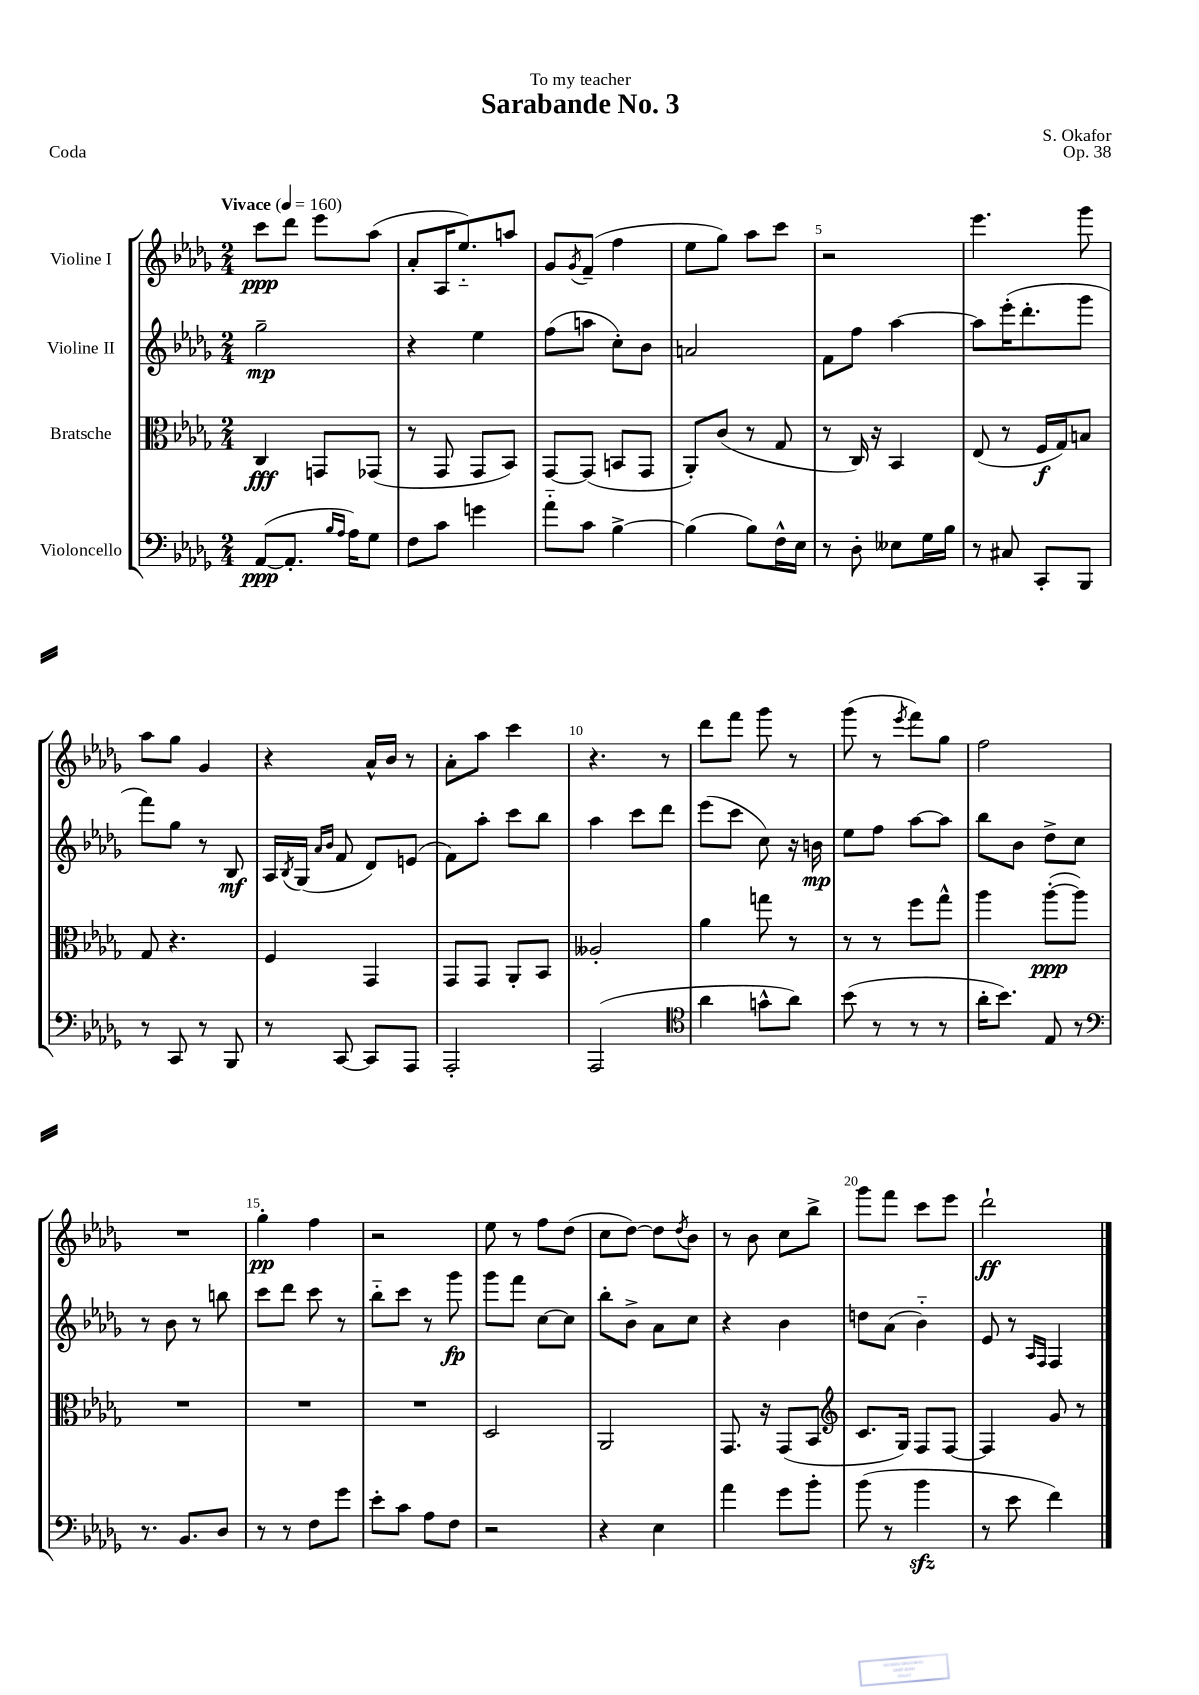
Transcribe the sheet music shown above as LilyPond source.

\header { title = "Sarabande No. 3" composer = "S. Okafor" dedication = "To my teacher" opus = "Op. 38" piece = "Coda" }
<<
\new StaffGroup <<
\new Staff = "s0" \with { instrumentName = "Violine I" } {
    \clef treble \key des \major \numericTimeSignature \time 2/4 \tempo "Vivace" 4 = 160
    c'''8\ppp des'''8 ees'''8 aes''8( |
    aes'8-. aes16 ees''8.-_) a''8 |
    ges'8 \acciaccatura { ges'8 } f'8--( f''4 |
    ees''8 ges''8) aes''8 c'''8 |
    r2 |
    ees'''4. ges'''8 |
    aes''8 ges''8 ges'4 |
    r4 aes'16-^ bes'16 r8 |
    aes'8-. aes''8 c'''4 |
    r4. r8 |
    des'''8 f'''8 ges'''8 r8 |
    ges'''8( r8 \acciaccatura { ees'''8 } f'''8) ges''8 |
    f''2 |
    R2 |
    ges''4-.\pp f''4 |
    r2 |
    ees''8 r8 f''8 des''8( |
    c''8 des''8~) des''8 \acciaccatura { des''8 } bes'8 |
    r8 bes'8 c''8 bes''8-> |
    ges'''8 f'''8 c'''8 ees'''8 |
    des'''2-!\ff \bar "|." |
}
\new Staff = "s1" \with { instrumentName = "Violine II" } {
    \clef treble \key des \major \numericTimeSignature \time 2/4
    ges''2--\mp |
    r4 ees''4 |
    f''8( a''8 c''8-.) bes'8 |
    a'2 |
    f'8 f''8 aes''4~ |
    aes''8 ees'''16-.( des'''8.-. ges'''8 |
    f'''8) ges''8 r8 bes8\mf |
    aes16 \acciaccatura { bes8 } ges16( \grace { aes'16 bes'16 } f'8 des'8) e'8( |
    f'8) aes''8-. c'''8 bes''8 |
    aes''4 c'''8 des'''8 |
    ees'''8( c'''8 c''8) r16 b'16\mp |
    ees''8 f''8 aes''8~ aes''8 |
    bes''8 bes'8 des''8-> c''8 |
    r8 bes'8 r8 b''8 |
    c'''8 des'''8 c'''8 r8 |
    bes''8-_ c'''8 r8 ges'''8\fp |
    ges'''8 f'''8 c''8~ c''8 |
    bes''8-. bes'8-> aes'8 c''8 |
    r4 bes'4 |
    d''8 aes'8( bes'4-_) |
    ees'8 r8 \grace { aes16 f16 } f4 \bar "|." |
}
\new Staff = "s2" \with { instrumentName = "Bratsche" } {
    \clef alto \key des \major \numericTimeSignature \time 2/4
    c4\fff g,8 ges,8( |
    r8 ges,8 ges,8 bes,8) |
    ges,8~ ges,8( b,8 ges,8 |
    aes,8-.) c'8( r8 ges8 |
    r8 c16) r16 bes,4 |
    ees8( r8 f16\f ges16) b8 |
    ges8 r4. |
    f4 ges,4 |
    ges,8 ges,8 aes,8-. bes,8 |
    aeses2-. |
    aes'4 g''8 r8 |
    r8 r8 f''8 ges''8-^ |
    aes''4 aes''8~-.\ppp( aes''8) |
    R2 |
    R2 |
    R2 |
    des2 |
    aes,2 |
    ges,8. r16 ges,8( bes,8 |
    \clef treble c'8. ges16) f8 f8~ |
    f4 ges'8 r8 \bar "|." |
}
\new Staff = "s3" \with { instrumentName = "Violoncello" } {
    \clef bass \key des \major \numericTimeSignature \time 2/4
    aes,8~\ppp( aes,8.-. \grace { bes16 aes16 } aes16) ges8 |
    f8 c'8 g'4 |
    aes'8-_ c'8 bes4~-> |
    bes4( bes8) f16-^ ees16 |
    r8 des8-. eeses8 ges16 bes16 |
    r8 cis8 c,8-. bes,,8 |
    r8 c,8 r8 bes,,8 |
    r8 c,8~ c,8 aes,,8 |
    aes,,2-. |
    aes,,2( |
    \clef tenor aes'4 g'8-^ aes'8) |
    bes'8( r8 r8 r8 |
    aes'16-. bes'8.) ees8 r8 |
    \clef bass r8. bes,8. des8 |
    r8 r8 f8 ges'8 |
    ees'8-. c'8 aes8 f8 |
    r2 |
    r4 ees4 |
    aes'4 ges'8 bes'8-. |
    bes'8( r8 bes'4\sfz |
    r8 ees'8 f'4) \bar "|." |
}
>>
>>
\layout { \context { \Score \override BarNumber.break-visibility = ##(#f #t #t) barNumberVisibility = #(every-nth-bar-number-visible 5) } }
